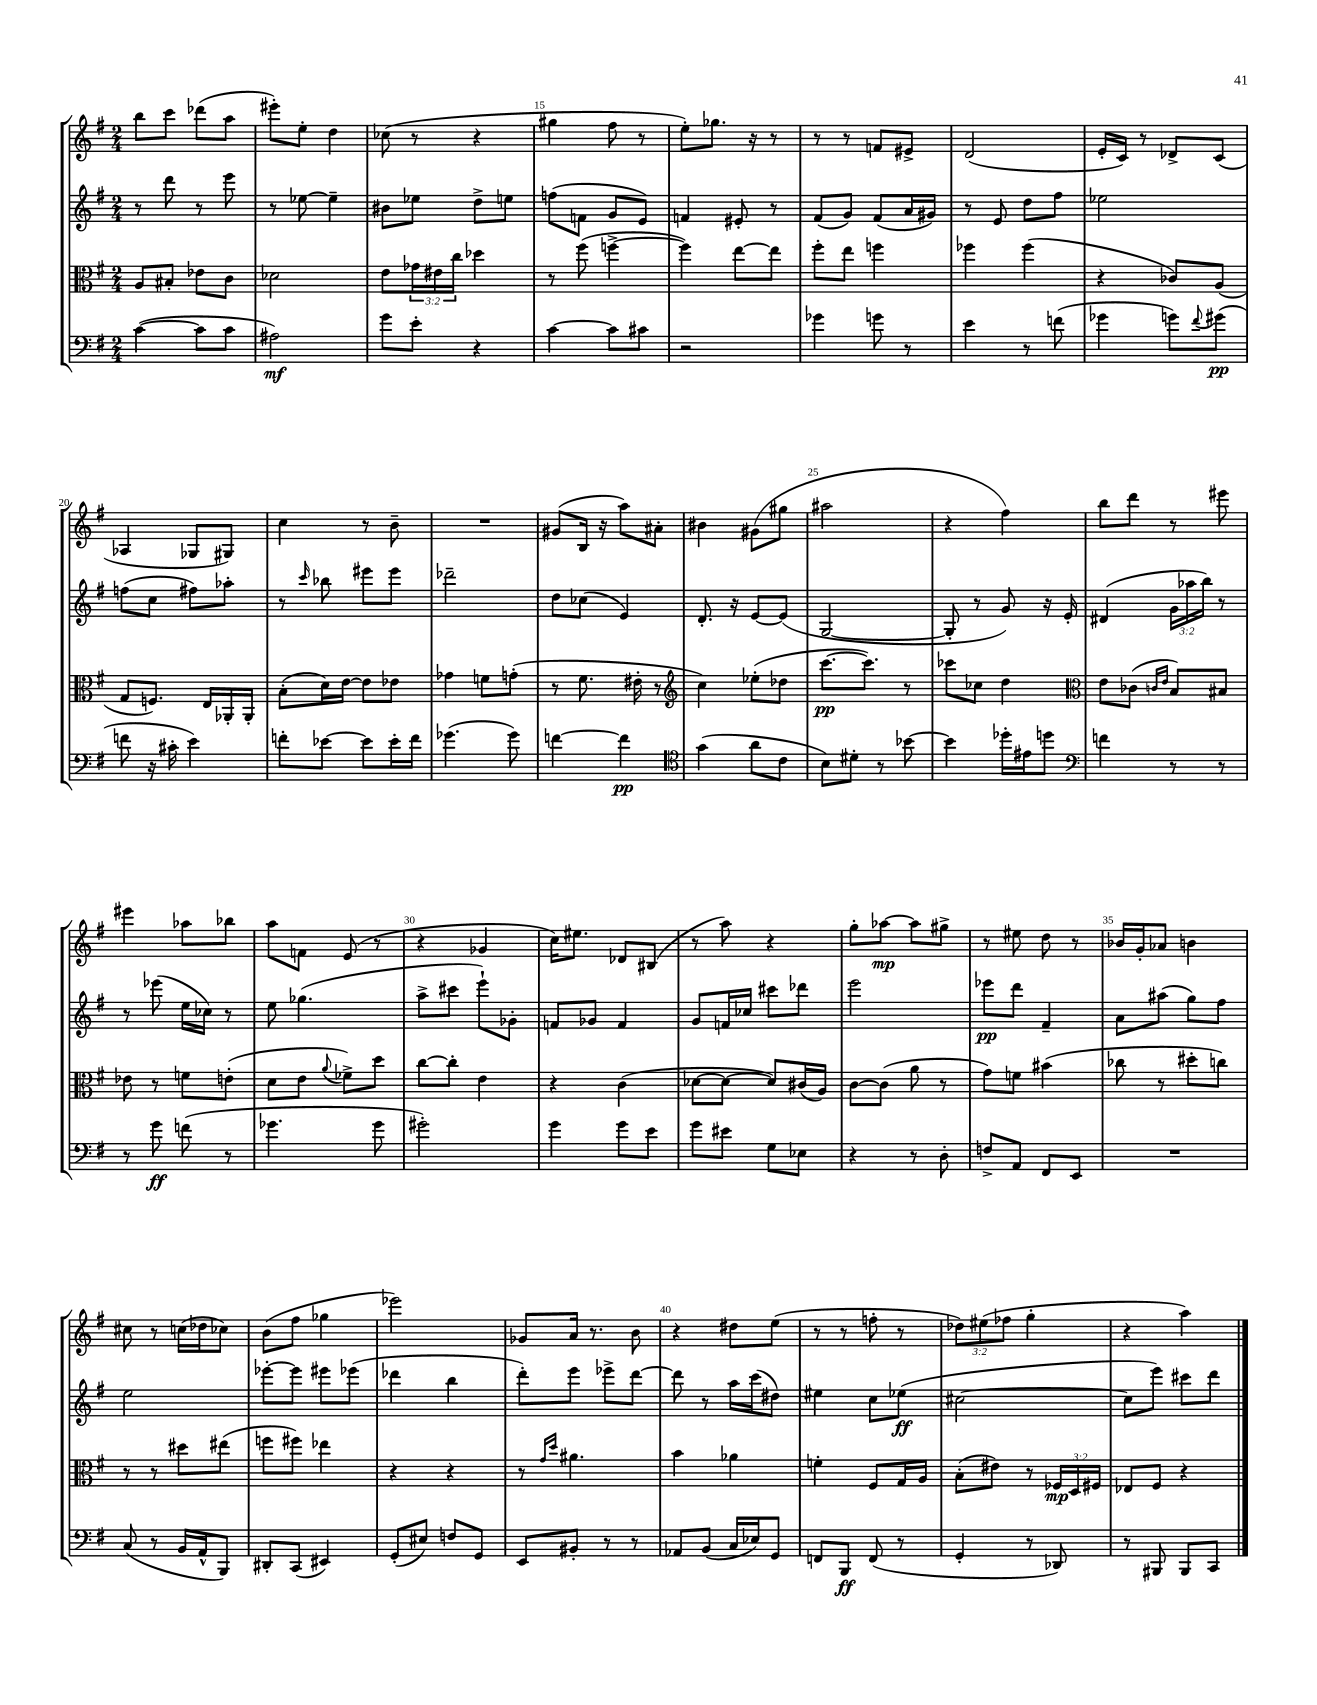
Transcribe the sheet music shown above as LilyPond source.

<<
\new StaffGroup <<
\new Staff = "s0" {
    \clef treble \key g \major \numericTimeSignature \time 2/4 \override Staff.TupletNumber.text = #tuplet-number::calc-fraction-text
    b''8 c'''8 des'''8( a''8 |
    eis'''8-.) e''8-. d''4 |
    ces''8( r8 r4 |
    gis''4 fis''8 r8 |
    e''8-.) ges''8. r16 r8 |
    r8 r8 f'8 eis'8-> |
    d'2( |
    e'16-. c'16) r8 des'8-> c'8( |
    aes4 ges8 gis8) |
    c''4 r8 b'8-- |
    R2 |
    gis'8( b16 r16 a''8) ais'8-. |
    bis'4 gis'8( gis''8 |
    ais''2 |
    r4 fis''4) |
    b''8 d'''8 r8 eis'''8 |
    eis'''4 aes''8 bes''8 |
    a''8 f'8 e'8( r8 |
    r4 ges'4 |
    c''16) eis''8. des'8 bis8( |
    r8 a''8) r4 |
    g''8-. aes''8~\mp aes''8 gis''8-> |
    r8 eis''8 d''8 r8 |
    bes'16 g'16-. aes'8 b'4 |
    cis''8 r8 c''16( des''16 ces''8) |
    b'8( fis''8 ges''4 |
    ees'''2) |
    ges'8 a'16 r8. b'8 |
    r4 dis''8 e''8( |
    r8 r8 f''8-. r8 |
    \tuplet 3/2 { des''8) eis''8( fes''8 } g''4-. |
    r4 a''4) \bar "|." |
}
\new Staff = "s1" {
    \clef treble \key g \major \numericTimeSignature \time 2/4 \override Staff.TupletNumber.text = #tuplet-number::calc-fraction-text
    r8 d'''8 r8 e'''8 |
    r8 ees''8~ ees''4-- |
    bis'8 ees''8 d''8-> e''8 |
    f''8( f'8 g'8 e'8) |
    f'4 eis'8-. r8 |
    fis'8( g'8) fis'8( a'16 gis'16) |
    r8 e'8 d''8 fis''8 |
    ees''2 |
    f''8( c''8 fis''8) aes''8-. |
    r8 \grace { c'''16 } bes''8 eis'''8 eis'''8 |
    des'''2-- |
    d''8 ces''8( e'4) |
    d'8.-. r16 e'8~ e'8( |
    g2~ |
    g8-. r8 g'8) r16 e'16-. |
    dis'4( \tuplet 3/2 { g'16 aes''16 b''16) } r8 |
    r8 ees'''8( e''16 ces''16) r8 |
    e''8 ges''4.( |
    a''8-> cis'''8 e'''8-!) ges'8-. |
    f'8 ges'8 f'4 |
    g'8 f'16 ces''16 cis'''8 des'''8 |
    e'''2 |
    ees'''8\pp d'''8 fis'4-- |
    a'8 ais''8( g''8) fis''8 |
    e''2 |
    ees'''8~-. ees'''8 eis'''8 ees'''8( |
    des'''4 b''4 |
    d'''8-.) e'''8 ees'''8-> d'''8~ |
    d'''8 r8 a''16 c'''16( dis''8) |
    eis''4 c''8 ees''8\ff( |
    cis''2~ |
    cis''8 e'''8) cis'''8 d'''8 \bar "|." |
}
\new Staff = "s2" {
    \clef alto \key g \major \numericTimeSignature \time 2/4 \override Staff.TupletNumber.text = #tuplet-number::calc-fraction-text
    a8 bis8-. ees'8 c'8 |
    des'2 |
    e'8 \tuplet 3/2 { ges'16 eis'16 c''16 } des''4 |
    r8 fis''8( f''4~-> |
    f''4) e''8~ e''8 |
    fis''8-. e''8 f''4 |
    fes''4 fes''4( |
    r4 ces'8) a8( |
    g8 f8.) e16 aes,16-. aes,16-. |
    b8-.( d'16) e'16~ e'8 ees'8 |
    ges'4 f'8 g'8-.( |
    r8 fis'8. eis'16-. r8 |
    \clef treble c''4) ees''8-.( des''8 |
    c'''8.~\pp c'''8.) r8 |
    ces'''8 ces''8 d''4 |
    \clef alto e'8 ces'8( \grace { c'16 e'16 } b8) bis8 |
    ees'8 r8 f'8 e'8-.( |
    d'8 e'8 \appoggiatura { a'8 } fes'8->) d''8 |
    c''8~ c''8-. e'4 |
    r4 c'4( |
    des'8~ des'8~ des'8) cis'16( a16) |
    c'8~ c'8( a'8 r8 |
    g'8) f'8 bis'4( |
    ces''8 r8 dis''8-. c''8) |
    r8 r8 dis''8 eis''8( |
    f''8 fis''8) ees''4 |
    r4 r4 |
    r8 \grace { g'16 d''16 } ais'4. |
    b'4 aes'4 |
    f'4-. fis8 g16 a16 |
    b8-.( eis'8) r8 \tuplet 3/2 { fes16\mp d16 fis16 } |
    ees8 fis8 r4 \bar "|." |
}
\new Staff = "s3" {
    \clef bass \key g \major \numericTimeSignature \time 2/4
    c'4~( c'8 c'8 |
    ais2\mf) |
    g'8 e'8-. r4 |
    c'4~ c'8 cis'8 |
    r2 |
    ges'4 g'8 r8 |
    e'4 r8 f'8( |
    ges'4 g'8) \appoggiatura { fis'8 } gis'8\pp( |
    f'8 r16 cis'16-. e'4) |
    f'8-. ees'8~ ees'8 ees'16-. f'16 |
    ges'4.( ges'8) |
    f'4~ f'4\pp |
    \clef tenor g'4( a'8 c'8 |
    b8) dis'8-. r8 bes'8~ |
    bes'4 des''16-. eis'16 d''8 |
    \clef bass f'4 r8 r8 |
    r8 g'8\ff f'8( r8 |
    ges'4. ges'8 |
    gis'2-.) |
    g'4 g'8 e'8 |
    g'8 eis'8 g8 ees8 |
    r4 r8 d8-. |
    f8-> a,8 fis,8 e,8 |
    R2 |
    c8( r8 b,16 a,16-^ b,,8) |
    dis,8-. c,8( eis,4) |
    g,8-.( eis8) f8 g,8 |
    e,8 bis,8-. r8 r8 |
    aes,8 b,8( c16 ees16) g,8 |
    f,8 b,,8\ff f,8( r8 |
    g,4-. r8 des,8) |
    r8 bis,,8 bis,,8 c,8 \bar "|." |
}
>>
>>
\layout { \context { \Score currentBarNumber = #12 \override BarNumber.break-visibility = ##(#f #t #t) barNumberVisibility = #(every-nth-bar-number-visible 5) } }
